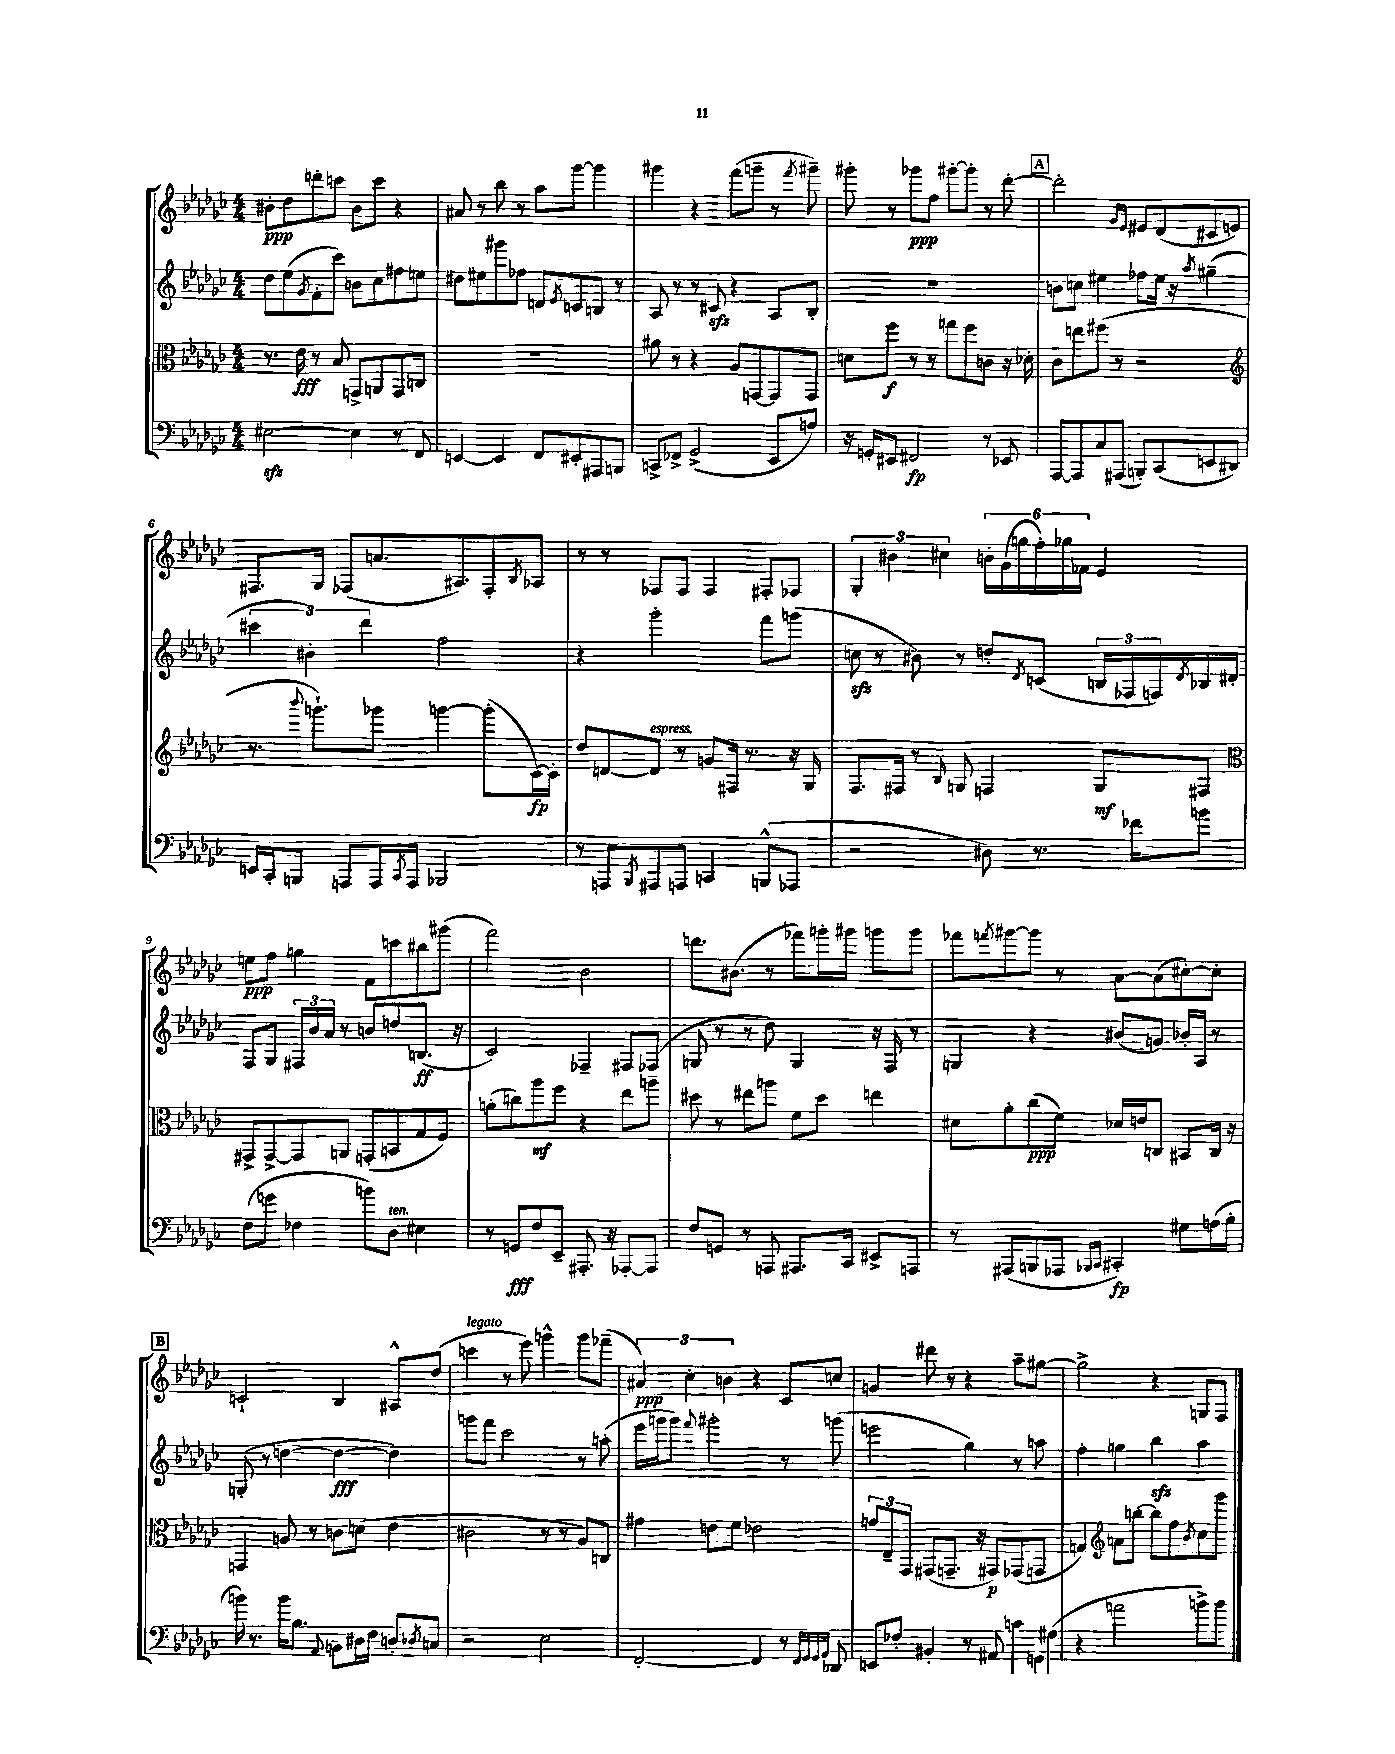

**kern	**kern	**kern	**kern
*staff4	*staff3	*staff2	*staff1
*clefF4	*clefC3	*clefG2	*clefG2
*k[b-e-a-d-g-c-]	*k[b-e-a-d-g-c-]	*k[b-e-a-d-g-c-]	*k[b-e-a-d-g-c-]
*M4/4	*M4/4	*M4/4	*M4/4
[2E#	8.r	8dd-	8b#'
.	.	(8ee-	8dd-
.	16e-	.	.
.	.	8qg-	.
.	8r	8f'	8ddd'
.	8B-	8ccc-)	8ccc
4E#]	8GG^	8b	8b#
.	8AA	8cc-	8ccc
8r	8GG	8ff#	4r
8FF	8C	8ee	.
=	=	=	=
[4EE	1r	8dd#	8a#
.	.	8ee#	8r
4EE]	.	8ggg#	8bb-
.	.	8ff-	8r
8FF	.	8d	8aa-
.	.	8qe-	.
8EE#'	.	8c	[8ggg-
8AAA#	.	8B	4ggg-]
8BBB	.	8r	.
=	=	=	=
8CC^	8a#	8A-	4ggg#
8FF-^	8r	8r	.
(2GG-^	4r	8r	4r
.	.	8c#	.
.	8A-	4r	(8fff
.	[8GG	.	8ggg~
8EE-	8GG]	8A-	8r
.	.	.	8qfff
8A)	8GG	8B-'	8ggg#~)
=	=	=	=
16r	8d	1r	8ggg#'
16GG'	.	.	.
8EE#	8ff	.	8r
2FF#	8r	.	8ggg-
.	8r	.	8ff
.	8gg	.	[8ggg#'
.	8ff	.	8ggg#']
8r	8c	.	8r
8EE-	16r	.	[8ddd-'
.	16d-'	.	.
=	=	=	=
[8AAA-	8c-	8b	2ddd-']
8AAA-]	8ee	8cc	.
8C-	(8ff#	4ee#	.
(8AAA#	8r	.	.
.	.	.	16qqg-
.	.	.	16qqe-
8BBB')	2r	8ff-	8e#
(8CC-	.	16ee#	(8d-
.	.	16r	.
.	.	8qaa-	.
8EE	.	(4gg#~	8c#
8DD#)	.	.	8e)
=	=	=	=
*	*clefG2	*	*
16EE	8.r	6ccc#	8.F#
16CC-'	.	.	.
8BBB	.	.	.
.	.	6b#')	.
.	8qqbbb-	.	.
.	8.ggg`)	.	16G-
8AAA	.	.	(8F-
.	.	6ddd-	.
16AAA	8ggg-	.	8.a
8qCC-	.	.	.
16AAA	.	.	.
2BBB-	[4ggg	2ff	.
.	.	.	8.A#)
.	(8ggg']	.	8F-'
.	.	.	8qB-
.	[16c-)	.	8A-
.	16c-']	.	.
=	=	=	=
8r	8dd-	4r	8r
8AAA	[8d	.	8r
8qBBB-	.	.	.
8AAA#	8d]	2ggg-'	8F-
8AAA	8r	.	8F-
4CC	8g	.	4F-
.	16F#	.	.
.	8.r	.	.
(8BBB^^	.	8fff	8F#'
8AAA-	16r	(8ggg	8F-
.	16G-	.	.
=	=	=	=
2r	8.F	8cc	6G-'
.	.	8r	.
.	.	.	6b#
.	16F#	.	.
.	8r	8b#)	.
.	.	.	6cc#
.	16qqB-	.	.
.	8G	8r	.
8D#)	4F	8dd'	24b'
.	.	.	(24g-
.	.	.	24gg
.	.	8qd-	.
8.r	.	(8c	24ff')
.	.	.	24gg-
.	.	.	24f-
.	8G	24B	4e-
.	.	24F-	.
16f-	.	.	.
.	.	24F)	.
.	.	8qd-	.
8b	8F#	16B-	.
.	.	16d#'	.
=	=	=	=
*	*clefC3	*	*
(8F	8GG#^	8F	8ee
8g	[8GG#^	8G-	8ff
4F-	8GG#]	24F#	4gg
.	.	24b-	.
.	.	24a-	.
.	8AA	8r	.
8b)	(8GG'	8b	8f
8D-	8BB	8dd	8ccc
4E#	8G-	(8.B	8bb#
.	8F)	.	(8ggg#
.	.	16r	.
=	=	=	=
8r	(8a'	2c-)	2fff)
8GG	8cc)	.	.
8F	8aa-	.	.
8EE-~	8ff	.	.
8.AAA#'	4r	4F-~	2b-
16r	.	.	.
[8AAA-'	8ee-	8F#	.
8AAA-]	8aa~	(8F-	.
=	=	=	=
8F	8dd#	8G	8.ddd
8GG	8r	8r	.
.	.	.	(8.b#
8r	8ee#	8r	.
8AAA	8aa	8dd-)	8r
8.AAA#	8f	4G	8fff-)
.	8dd#	.	16ggg'
16CC-	.	.	16ggg#
8EE#^	4ee	16r	8ggg
.	.	16F	.
8AAA	.	8r	8ggg
=	=	=	=
8r	8d#	4G	8fff-
.	.	.	8qfff
(8AAA#	8a-'	.	[8ggg#
8BBB	(8cc-	4r	8ggg#]
8AAA-	8f)	.	8r
16qqBBB-	.	.	.
16qqCC-	.	.	.
4CC#')	16d-	(8b#	[8a-
.	16e	.	.
.	8C	8g)	(8a-]
8G#	8BB#	16b-'	[8cc#')
.	.	16A-	.
(16A	16C	8r	8cc#']
16B-'	16r	.	.
=	=	=	=
16b)	4GG	(8G'	2c`
8.r	.	.	.
.	.	8r	.
16b	8A	[4dd	.
8.B-	.	.	.
.	8r	.	.
8qqAA-	.	.	.
8BB	8c	4dd_	4B-
16D#	(8d	.	.
16F	.	.	.
8D'	4e-	4dd])	8A#^^
8qD-	.	.	.
8C	.	.	(8dd-
=	=	=	=
2r	2c#	8ggg	4ccc
.	.	8fff	.
.	.	2ccc-	8r
.	.	.	8eee-)
2E-	8r	.	4ggg^^
.	8r	.	.
.	8A-)	8r	8ggg
.	8C	(8aa'	(8fff-~
=	=	=	=
[2FF'	4g#	16eee-	6a#)
.	.	16ggg	.
.	.	8ggg)	.
.	.	.	6cc-'
.	.	8qqfff	.
.	8e	2ggg#'	.
.	.	.	6b
.	8f	.	.
4FF]	2e-	.	4r
8r	.	8r	8c-
32qqFF	.	.	.
32qqGG-	.	.	.
32qqGG-	.	.	.
32qqAA-	.	.	.
8DD	.	(8ggg	8cc
=	=	=	=
8EE	12g	2eee	4g
.	12E-~	.	.
8F-'	.	.	.
.	12GG-	.	.
4BB#'	(8GG#	.	8ddd#
.	8.GG~	.	8r
8r	.	4gg-)	4r
.	16r	.	.
8AA#	8GG#)	.	.
8c	(8GG-	8r	8aa-~
16GG	8GG	8aa	[8gg#
(16G#	.	.	.
=	=	=	=
4r	4G)	4ff'	2gg#^]
*	*clefG2	*	*
2a	8a	4gg	.
.	[8bb	.	.
.	8bb]	4bb-	4r
.	8ff	.	.
.	8qb-	.	.
8b^)	8cc-	4aa-	8G
8b	8ggg-	.	8F
==	==	==	==
*-	*-	*-	*-
